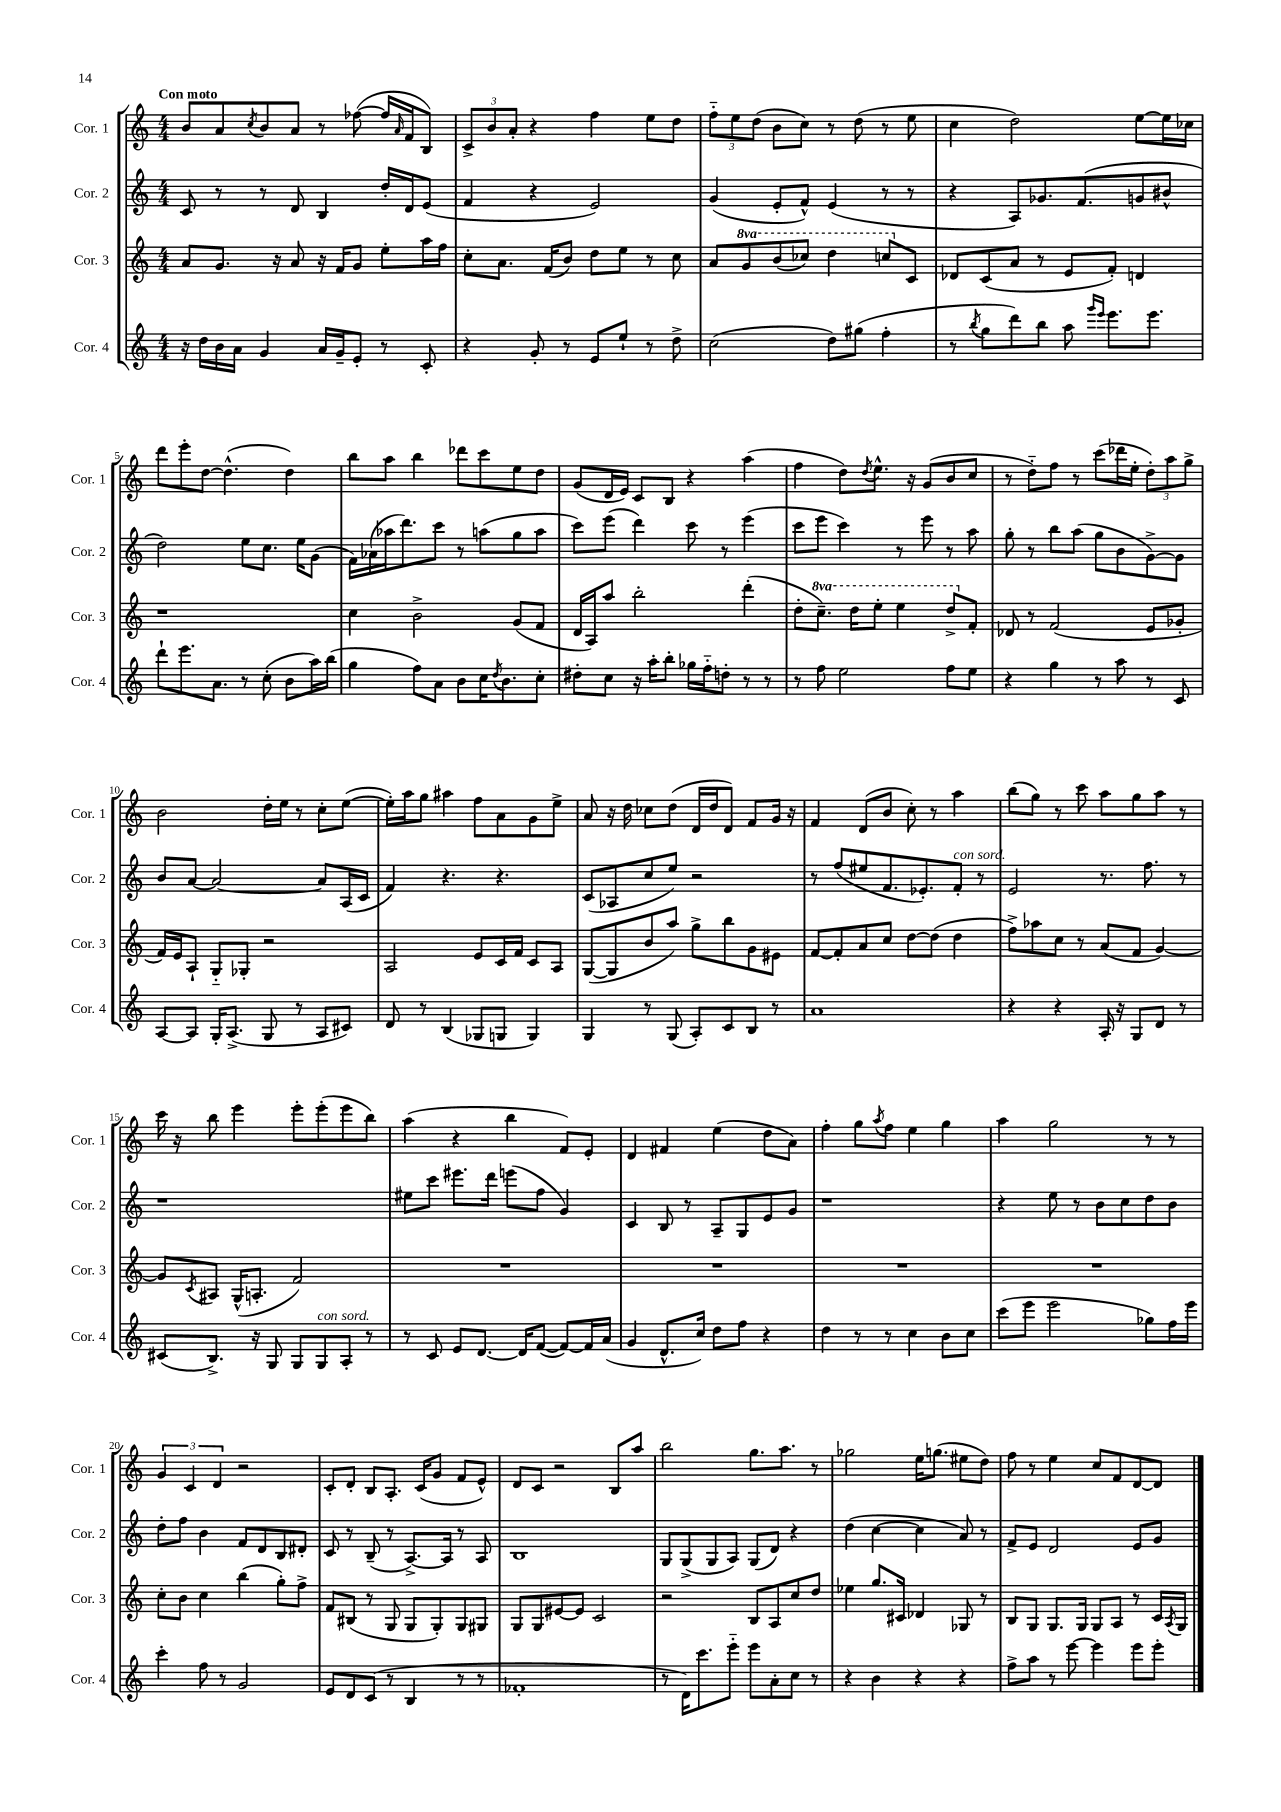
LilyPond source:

<<
\new StaffGroup <<
\new Staff = "s0" \with { instrumentName = "Cor. 1" shortInstrumentName = "Cor. 1" } {
    \clef treble \key c \major \numericTimeSignature \time 4/4 \tempo "Con moto"
    b'8 a'8 \acciaccatura { c''8 } b'8 a'8 r8 fes''8~( fes''16 \grace { a'16 } f'16 b8) |
    \tuplet 3/2 { c'8-> b'8 a'8-. } r4 f''4 e''8 d''8 |
    \tuplet 3/2 { f''8-_ e''8 d''8( } b'8 c''8) r8 d''8( r8 e''8 |
    c''4 d''2) e''8~ e''16 ces''16 |
    d'''8 e'''8-. d''8~ d''4.-^( d''4) |
    b''8 a''8 b''4 des'''8 c'''8 e''8 d''8 |
    g'8( d'16 e'16) c'8 b8 r4 a''4( |
    f''4 d''8) \acciaccatura { d''8 } e''8.-^ r16 g'8( b'8 c''8 |
    r8 d''8-_) f''8 r8 c'''8( des'''16 e''16-. \tuplet 3/2 { d''8-.) a''8 g''8-> } |
    b'2 d''16-. e''16 r8 c''8-. e''8~( |
    e''16-.) a''16 g''8 ais''4 f''8 a'8 g'8 e''8-> |
    a'8 r16 d''16 ces''8 d''8( d'16 d''16 d'8) f'8 g'16 r16 |
    f'4 d'8( b'8 c''8-.) r8 a''4 |
    b''8( g''8) r8 c'''8 a''8 g''8 a''8 r8 |
    c'''16 r16 b''8 e'''4 e'''8-. e'''8-.( e'''8 b''8) |
    a''4( r4 b''4 f'8) e'8-. |
    d'4 fis'4 e''4( d''8 a'8) |
    f''4-. g''8 \acciaccatura { a''8 } f''8 e''4 g''4 |
    a''4 g''2 r8 r8 |
    \tuplet 3/2 { g'4 c'4 d'4 } r2 |
    c'8-. d'8-. b8 a8.-. c'16( g'8 f'8 e'8-^) |
    d'8 c'8 r2 b8 a''8 |
    b''2 g''8. a''8. r8 |
    ges''2 e''16 g''8.( eis''8 d''8) |
    f''8 r8 e''4 c''8 f'8 d'8~ d'8 \bar "|." |
}
\new Staff = "s1" \with { instrumentName = "Cor. 2" shortInstrumentName = "Cor. 2" } {
    \clef treble \key c \major \numericTimeSignature \time 4/4
    c'8 r8 r8 d'8 b4 d''16-. d'16 e'8( |
    f'4 r4 e'2) |
    g'4( e'8-. f'8-^) e'4( r8 r8 |
    r4 a8) ges'8. f'8.( g'8 bis'8-^ |
    d''2) e''8 c''8. e''16 g'8( |
    f'16) aes'16( aes''16 d'''8.) c'''8 r8 a''8( g''8 a''8 |
    c'''8) e'''8( d'''4) c'''8 r8 e'''4( |
    c'''8 e'''8 c'''4) r8 e'''8 r8 a''8 |
    g''8-. r8 b''8 a''8( g''8 b'8 g'8~->) g'8 |
    b'8 a'8~ a'2~ a'8 a16( c'16 |
    f'4) r4. r4. |
    c'8( aes8 c''8 e''8) r2 |
    r8 f''8( eis''8 f'8. ees'8.-.) f'8-.^\markup { \italic "con sord." } r8 |
    e'2 r8. f''8. r8 |
    r1 |
    eis''8 c'''8 eis'''8. d'''16 e'''8( f''8 g'4) |
    c'4 b8 r8 a8-- g8 e'8 g'8 |
    r1 |
    r4 e''8 r8 b'8 c''8 d''8 b'8 |
    d''8-. f''8 b'4 f'8 d'8 b8 dis'8-. |
    c'8 r8 b8--( r8 a8.~->) a16 r8 a8 |
    b1 |
    g8 g8->( g8 a8) g8( d'8) r4 |
    d''4( c''4~ c''4 a'8) r8 |
    f'8-> e'8 d'2 e'8 g'8 \bar "|." |
}
\new Staff = "s2" \with { instrumentName = "Cor. 3" shortInstrumentName = "Cor. 3" } {
    \clef treble \key c \major \numericTimeSignature \time 4/4 \set Staff.ottavationMarkups = #ottavation-simple-ordinals
    a'8 g'8. r16 a'8 r16 f'16 g'8 e''8-. a''16 f''16 |
    c''8-. a'8. f'16( b'8) d''8 e''8 r8 c''8 |
    a'8 \ottava #1 g''8 b''8( ces'''8) d'''4 c'''8 \ottava #0 c'8 |
    des'8 c'8( a'8 r8 e'8 f'8-.) d'4 |
    r1 |
    c''4 b'2-> g'8( f'8 |
    d'16 a16) a''8 b''2-. d'''4-.( |
    d''8-. \ottava #1 c'''8.--) d'''16 e'''8-. e'''4 d'''8-> \ottava #0 f'8-. |
    des'8 r8 f'2( e'8 ges'8-. |
    f'16) e'16 a8-! g8-_ ges8-. r2 |
    a2 e'8 c'16 f'16 c'8 a8 |
    g8~( g8 b'8 a''8) g''8-> b''8 g'8 eis'8 |
    f'8~ f'8-. a'8 c''8 d''8~ d''8( d''4 |
    f''8->) aes''8 c''8 r8 a'8( f'8 g'4~) |
    g'8 \acciaccatura { c'8 } ais8 g16-^( a8.-. f'2) |
    R1 |
    R1 |
    R1 |
    R1 |
    c''8-. b'8 c''4 b''4( g''8-.) f''8-> |
    f'8 bis8( r8 g8 g8 g8-.) g8 gis8 |
    g8 g8 eis'8~ eis'8 c'2 |
    r2 b8 a8 c''8 d''8 |
    ees''4 g''8. cis'16 des'4 ges8 r8 |
    b8 g8 g8. g16 g8 a8 r8 c'16 \acciaccatura { a8 } g16 \bar "|." |
}
\new Staff = "s3" \with { instrumentName = "Cor. 4" shortInstrumentName = "Cor. 4" } {
    \clef treble \key c \major \numericTimeSignature \time 4/4
    r16 d''16 b'16 a'16 g'4 a'16 g'16-- e'8-. r8 c'8-. |
    r4 g'8-. r8 e'8 e''8-! r8 d''8-> |
    c''2( d''8) gis''8( f''4-. |
    r8 \acciaccatura { b''8 } g''8 d'''8) b''8 a''8 \grace { g'''16 e'''16 } e'''8. e'''8. |
    d'''8-! e'''8. a'8. r8 c''8-.( b'8 a''16) b''16( |
    g''4 f''8) a'8 b'8 c''16 \acciaccatura { d''8 } b'8. c''8-. |
    dis''8-. c''8 r16 a''16-. b''8-. ges''16 f''16-_ d''8-. r8 r8 |
    r8 f''8 e''2 f''8 e''8 |
    r4 g''4 r8 a''8 r8 c'8 |
    a8~ a8 g16-. a8.->( g8 r8 a8 cis'8) |
    d'8 r8 b4( ges8 g8 g4) |
    g4 r8 g8( a8-.) c'8 b8 r8 |
    a'1 |
    r4 r4 a16-. r16 g8 d'8 r8 |
    cis'8( b8.->) r16 g8 g8 g8^\markup { \italic "con sord." } a8-. r8 |
    r8 c'8 e'8 d'8.~ d'16 f'8~( f'8~) f'16 a'16( |
    g'4 d'8.-^ c''16) d''8 f''8 r4 |
    d''4 r8 r8 c''4 b'8 c''8 |
    c'''8( e'''8 e'''2 ges''8) f''16 e'''16 |
    c'''4-. f''8 r8 g'2 |
    e'8 d'8 c'8( r8 b4 r8 r8 |
    fes'1-. |
    r8 d'16) c'''8. e'''8-_ e'''8 a'8-. c''8 r8 |
    r4 b'4 r4 r4 |
    f''8-> a''8 r8 e'''8~ e'''4 e'''8 e'''8-. \bar "|." |
}
>>
>>
